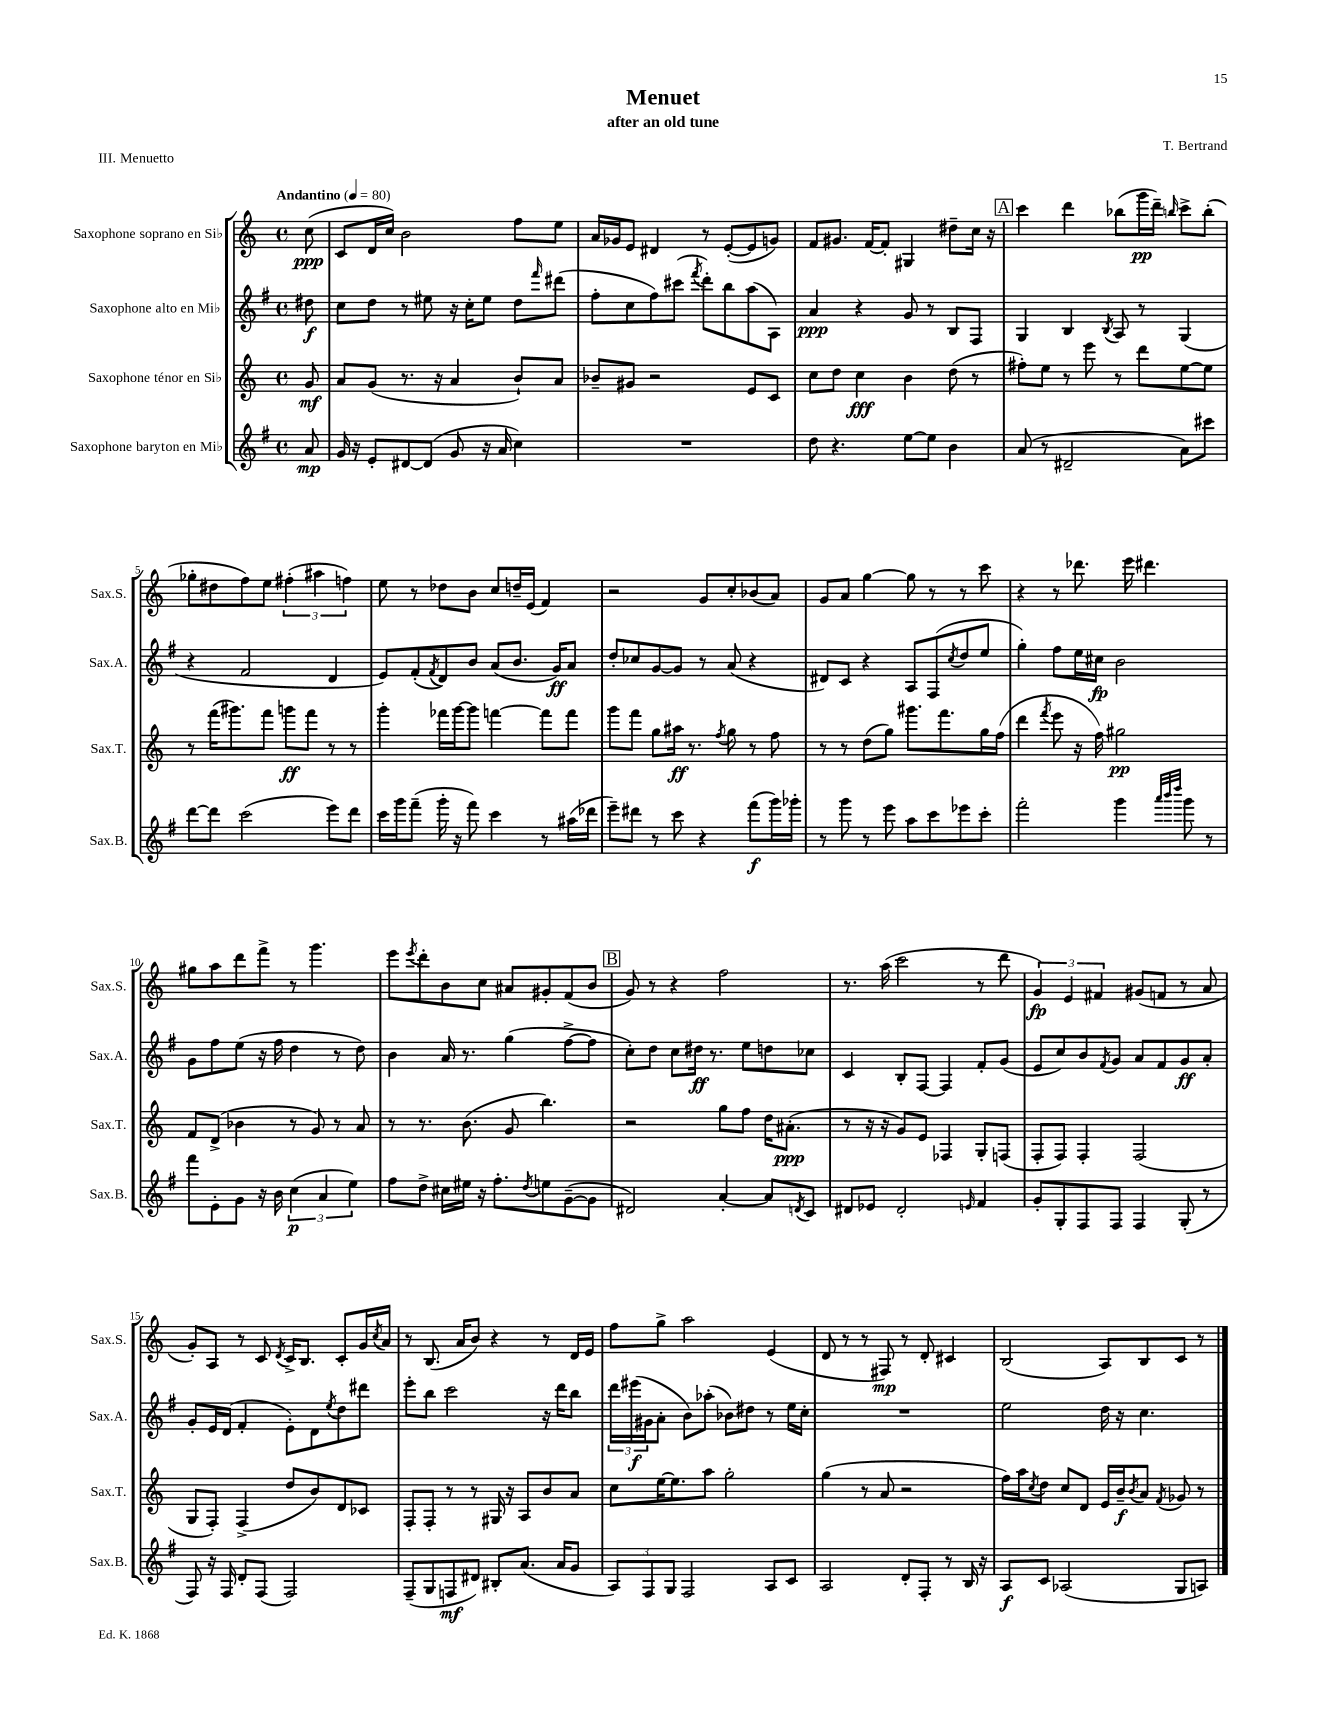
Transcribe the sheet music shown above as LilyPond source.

\header { title = "Menuet" composer = "T. Bertrand" subtitle = "after an old tune" piece = "III. Menuetto" }
<<
\new StaffGroup <<
\new Staff = "s0" \with { instrumentName = "Saxophone soprano en Sib" shortInstrumentName = "Sax.S." } {
    \clef treble \key c \major \defaultTimeSignature \time 4/4 \partial 8 \tempo "Andantino" 4 = 80
    c''8\ppp( |
    c'8 d'16 c''16) b'2 f''8 e''8 |
    a'16 ges'16 e'8 dis'4 r8 e'8~-.( e'8 g'8) |
    f'8 gis'8. f'16~ f'8-. gis4 dis''8-- c''16 r16 |
    \mark \markup { \box "A" } c'''4 d'''4 bes''8( g'''16\pp d'''16--) \grace { b''16 } c'''8-> b''8-.( |
    ges''8-. dis''8 f''8) e''8 \tuplet 3/2 { fis''4-.( ais''4 f''4) } |
    e''8 r8 des''8 b'8 c''8 d''16-- e'16( f'4) |
    r2 g'8 c''8-. bes'8( a'8) |
    g'8 a'8 g''4~ g''8 r8 r8 c'''8 |
    r4 r8 des'''8. e'''16 dis'''4. |
    gis''8 a''8 d'''8 f'''8-> r8 g'''4. |
    e'''8 \acciaccatura { e'''8 } d'''8-. b'8 c''8 ais'8 gis'8-. f'8( b'8 |
    \mark \markup { \box "B" } g'8) r8 r4 f''2 |
    r8. a''16( c'''2 r8 d'''8 |
    \tuplet 3/2 { g'4\fp) e'4 fis'4 } gis'8( f'8 r8 a'8 |
    g'8-.) a8 r8 c'8 \acciaccatura { d'8 } c'16-> b8. c'8-. g'16 \acciaccatura { c''8 } a'16 |
    r8 b8.( a'16 b'8) r4 r8 d'16 e'16 |
    f''8 g''8-> a''2 e'4( |
    d'8 r8 r8 fis8\mp) r8 d'8-. cis'4 |
    b2( a8) b8 c'8 r8 \bar "|." |
}
\new Staff = "s1" \with { instrumentName = "Saxophone alto en Mib" shortInstrumentName = "Sax.A." } {
    \clef treble \key g \major \defaultTimeSignature \time 4/4 \partial 8
    dis''8\f |
    c''8 d''8 r8 eis''8 r16 c''16-. eis''8 d''8 \grace { fis'''16 } dis'''8( |
    fis''8-. c''8 fis''8) cis'''8( \acciaccatura { fis'''8 } d'''8-.) b''8 a''8( a8) |
    a'4\ppp r4 g'8 r8 b8 fis8 |
    \mark \markup { \box "A" } g4 b4 \acciaccatura { b8 } a8 r8 g4( |
    r4 fis'2 d'4 |
    e'8) fis'8-.( \acciaccatura { fis'8 } d'8) b'8 a'8( b'8. g'16\ff) a'8 |
    d''8-. ces''8 g'8~ g'8 r8 a'8( r4 |
    dis'8) c'8 r4 a8 fis8( \acciaccatura { c''8 } d''8 e''8 |
    g''4-.) fis''8 e''16 cis''16\fp b'2 |
    g'8 fis''8 e''8( r16 fis''16 d''4 r8 d''8) |
    b'4 a'16 r8. g''4( fis''8~-> fis''8 |
    \mark \markup { \box "B" } c''8-.) d''8 c''8 dis''16\ff r8. e''8 d''8 ces''8 |
    c'4 b8-. fis8~ fis4 fis'8-. g'8( |
    e'8 c''8) b'8 \acciaccatura { fis'8 } g'8 a'8 fis'8 g'8\ff a'8-. |
    g'8-. e'16 d'16( fis'4-. e'8-.) d'8 \acciaccatura { e''8 } d''8 dis'''8 |
    e'''8-. b''8 c'''2 r16 d'''16 b''8 |
    \tuplet 3/2 { d'''16 eis'''16\f( gis'16 } a'8-. b'8) aes''8-.( bes'8) dis''8 r8 e''16 c''16-. |
    R1 |
    e''2 d''16 r16 c''4. \bar "|." |
}
\new Staff = "s2" \with { instrumentName = "Saxophone ténor en Sib" shortInstrumentName = "Sax.T." } {
    \clef treble \key c \major \defaultTimeSignature \time 4/4 \partial 8
    g'8\mf |
    a'8 g'8( r8. r16 a'4 b'8-!) a'8 |
    bes'8-- gis'8 r2 e'8 c'8 |
    c''8 d''8 c''4\fff b'4 d''8( r8 |
    \mark \markup { \box "A" } fis''8-.) e''8 r8 e'''8 r8 d'''8 e''8~ e''8 |
    r8 f'''16( gis'''8.) f'''8 g'''8\ff f'''8 r8 r8 |
    g'''4-. fes'''16 g'''16~ g'''8 f'''4~ f'''8 f'''8 |
    g'''8 f'''8 g''8 ais''16\ff r8. \acciaccatura { f''8 } g''8 r8 f''8 |
    r8 r8 d''8( g''8) gis'''8. f'''8. g''16 f''16( |
    d'''4 \acciaccatura { f'''8 } e'''8 r16 f''16) gis''2\pp |
    f'8 d'8->( bes'4 r8 g'8) r8 a'8 |
    r8 r8. b'8.( g'8 b''4.) |
    \mark \markup { \box "B" } r2 g''8 f''8 d''16 ais'8.-.\ppp( |
    r8 r16 r16 g'8) e'8 fes4 g8-. f8( |
    f8-. f8) f4-. f2( |
    g8 f8-.) f4->( d''8 b'8) d'8 ces'8 |
    f8-. f8-. r8 r8 gis16 r16 a8 b'8 a'8 |
    c''8 e''16~ e''8. a''8 g''2-. |
    g''4( r8 a'8 r2 |
    f''16) a''16 \acciaccatura { c''8 } d''8 c''8 d'8 e'16 b'16--\f \acciaccatura { b'8 } a'8 \acciaccatura { f'8 } ges'8 r8 \bar "|." |
}
\new Staff = "s3" \with { instrumentName = "Saxophone baryton en Mib" shortInstrumentName = "Sax.B." } {
    \clef treble \key g \major \defaultTimeSignature \time 4/4 \partial 8
    a'8\mp |
    g'16 r16 e'8-. dis'8~ dis'8( g'8 r16 a'16 c''4) |
    R1 |
    d''8 r4. e''8~ e''8 b'4 |
    \mark \markup { \box "A" } a'8( r8 dis'2-- a'8) cis'''8 |
    d'''8~ d'''8 c'''2( e'''8) d'''8 |
    c'''16 g'''16 fis'''8--( g'''16-. r16 fis'''8) c'''4 r8 ais''16( des'''16 |
    e'''8--) dis'''8 r8 c'''8 r4 fis'''8\f( g'''16) ges'''16-. |
    r8 g'''8 r8 e'''8 a''8 c'''8 ees'''8 c'''8-. |
    fis'''2-. g'''4 \grace { a'''32 b'''32 d''''32 } g'''8 r8 |
    fis'''8 e'8-. g'8 r16 b'16 \tuplet 3/2 { c''4\p( a'4 e''4) } |
    fis''8 d''8-> cis''16 eis''16 r16 fis''8.-. \acciaccatura { d''8 } e''8 g'8~--( g'8 |
    \mark \markup { \box "B" } dis'2) a'4~-. a'8 \acciaccatura { d'8 } c'8 |
    dis'8 ees'8 dis'2-. \grace { e'16 } fis'4 |
    g'8-. g8-. fis8 fis8 fis4 g8-.( r8 |
    fis8) r16 fis16 d'8-. fis8( fis2) |
    fis8--( g8 f8\mf dis'8) bis8-. a'8.( a'16 g'8 |
    \tuplet 3/2 { a8) fis8 g8 } fis2 a8 c'8 |
    a2 d'8-. fis8-. r8 b16 r16 |
    a8\f c'8 aes2( g8 a8) \bar "|." |
}
>>
>>
